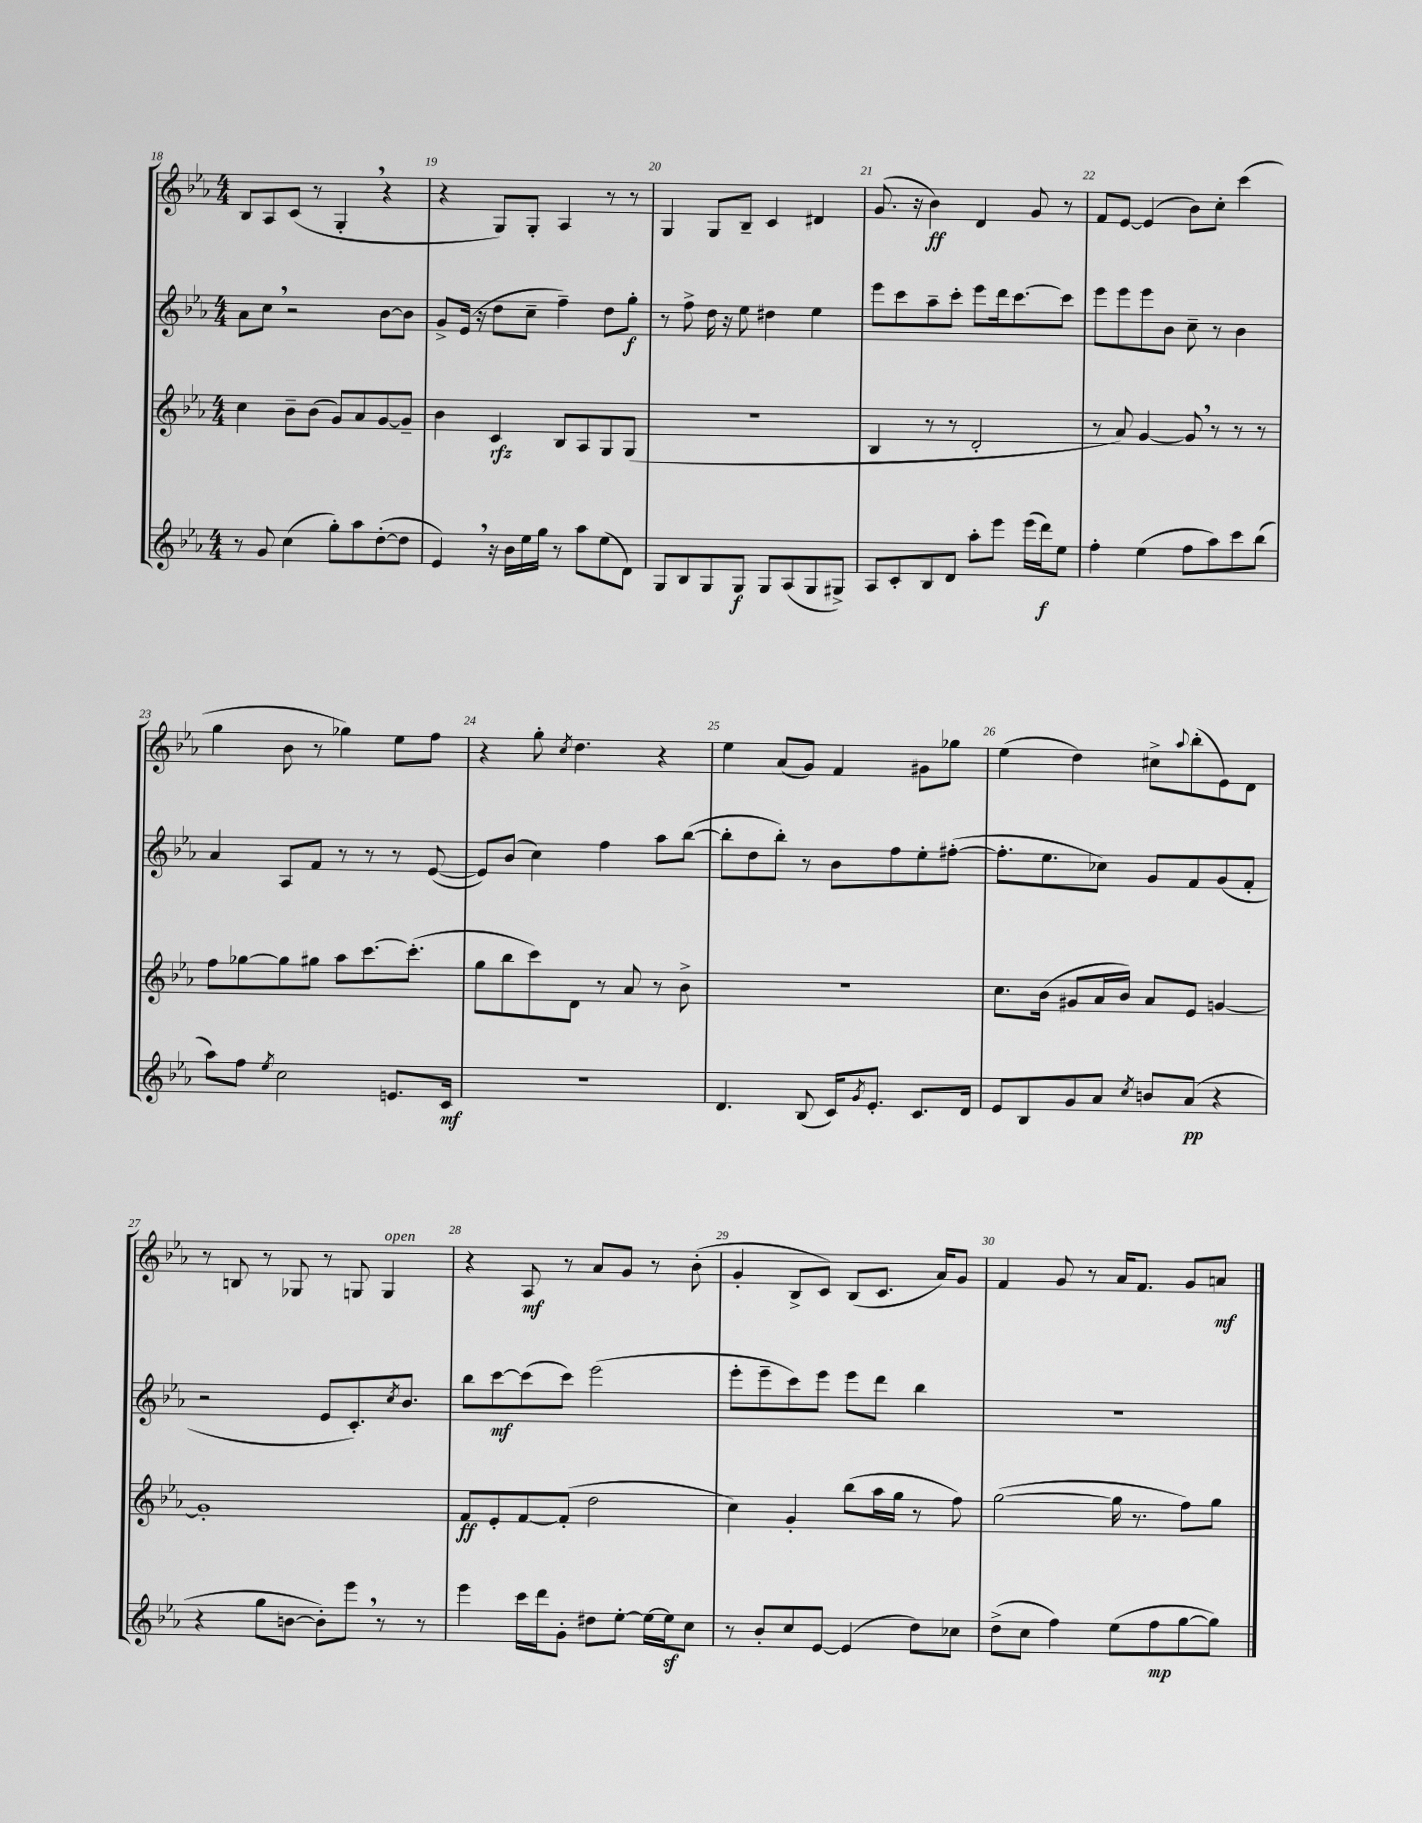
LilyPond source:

<<
\new StaffGroup <<
\new Staff = "s0" {
    \clef treble \key ees \major \numericTimeSignature \time 4/4
    bes8 aes8 c'8( r8 g4-. \breathe r4 |
    r4 g8) g8-. aes4 r8 r8 |
    g4 g8 bes8-- c'4 dis'4 |
    g'8.( r16 bes'4\ff) d'4 g'8 r8 |
    f'8 ees'8~ ees'4( bes'8) c''8-. c'''4( |
    g''4 bes'8 r8 ges''4) ees''8 f''8 |
    r4 g''8-. \acciaccatura { c''8 } d''4. r4 |
    ees''4 aes'8( g'8) f'4 gis'8 ges''8 |
    ees''4( d''4) cis''8-> \appoggiatura { aes''8 } bes''8-.( ees'8) d'8 |
    r8 b8 r8 ges8 r8 g8 g4^\markup { \italic "open" } |
    r4 aes8\mf r8 aes'8 g'8 r8 bes'8-.( |
    g'4-. bes8-> c'8) bes8( c'8. aes'16) g'8 |
    f'4 g'8 r8 aes'16 f'8. g'8 a'8\mf \bar "|." |
}
\new Staff = "s1" {
    \clef treble \key ees \major \numericTimeSignature \time 4/4
    aes'8 c''8 \breathe r2 bes'8~ bes'8 |
    g'8-> ees'16( r16 d''8 c''8-- f''4--) d''8 g''8-.\f |
    r8 f''8-> d''16 r16 ees''8 dis''4 ees''4 |
    ees'''8 c'''8 aes''8-- c'''8-. ees'''8 d'''16 c'''8.~ c'''8 |
    ees'''8 ees'''8 ees'''8 bes'8 c''8-- r8 bes'4 |
    aes'4 aes8 f'8 r8 r8 r8 ees'8~( |
    ees'8) bes'8( c''4) f''4 aes''8 bes''8~( |
    bes''8-. d''8 bes''8-.) r8 bes'8 f''8 ees''8-. fis''8~-.( |
    fis''8.-. ees''8. ces''8) g'8 f'8 g'8( f'8-. |
    r2 ees'8 c'8.-.) \acciaccatura { c''8 } bes'8. |
    bes''8 c'''8~\mf c'''8( c'''8) ees'''2( |
    ees'''8-. ees'''8-- c'''8) ees'''8 ees'''8 d'''8 bes''4 |
    R1 \bar "|." |
}
\new Staff = "s2" {
    \clef treble \key ees \major \numericTimeSignature \time 4/4
    c''4 bes'8-- bes'8( g'8) aes'8 g'8~ g'8-- |
    bes'4 c'4\rfz bes8 aes8 g8 g8( |
    r1 |
    bes4 r8 r8 d'2-. |
    r8 aes'8) g'4~ g'8 \breathe r8 r8 r8 |
    f''8 ges''8~ ges''8 gis''8 aes''8 c'''8.~ c'''8.-.( |
    g''8 bes''8 c'''8) d'8 r8 aes'8 r8 bes'8-> |
    r1 |
    c''8. bes'16( gis'8 aes'16 bes'16) aes'8 ees'8 g'4~ |
    g'1-. |
    f'8\ff ees'8-. f'8~ f'8-.( d''2 |
    c''4) g'4-. bes''8( aes''16 g''16 r8 f''8) |
    g''2~( g''16 r8. f''8) g''8 \bar "|." |
}
\new Staff = "s3" {
    \clef treble \key ees \major \numericTimeSignature \time 4/4
    r8 g'8 c''4( g''8-.) aes''8 d''8~-.( d''8 |
    ees'4) \breathe r16 bes'16 ees''16 g''16 r8 aes''8 ees''8( d'8) |
    g8 bes8 g8 g8\f g8 aes8( g8 gis8->) |
    aes8 c'8-. bes8 d'8 aes''8-. ees'''8 ees'''16( d'''16\f) ees''8 |
    f''4-. ees''4( f''8 aes''8) c'''8 bes''8( |
    aes''8) f''8 \acciaccatura { ees''8 } c''2 e'8. c'16\mf |
    R1 |
    d'4. bes8( c'16) \acciaccatura { g'8 } ees'8.-. c'8. d'16 |
    ees'8 bes8 g'8 aes'8 \acciaccatura { c''8 } b'8 aes'8\pp( r4 |
    r4 g''8 b'8~ b'8-.) ees'''8 \breathe r8 r8 |
    ees'''4 c'''16 d'''16 g'8-. dis''8 ees''8~-. ees''16~ ees''16\sf c''8 |
    r8 bes'8-. c''8 ees'8~ ees'4( d''8) ces''8 |
    d''8->( c''8 f''4) ees''8( f''8\mp g''8~ g''8) \bar "|." |
}
>>
>>
\layout { \context { \Score currentBarNumber = #18 \override BarNumber.break-visibility = ##(#f #t #t) barNumberVisibility = #all-bar-numbers-visible } }
